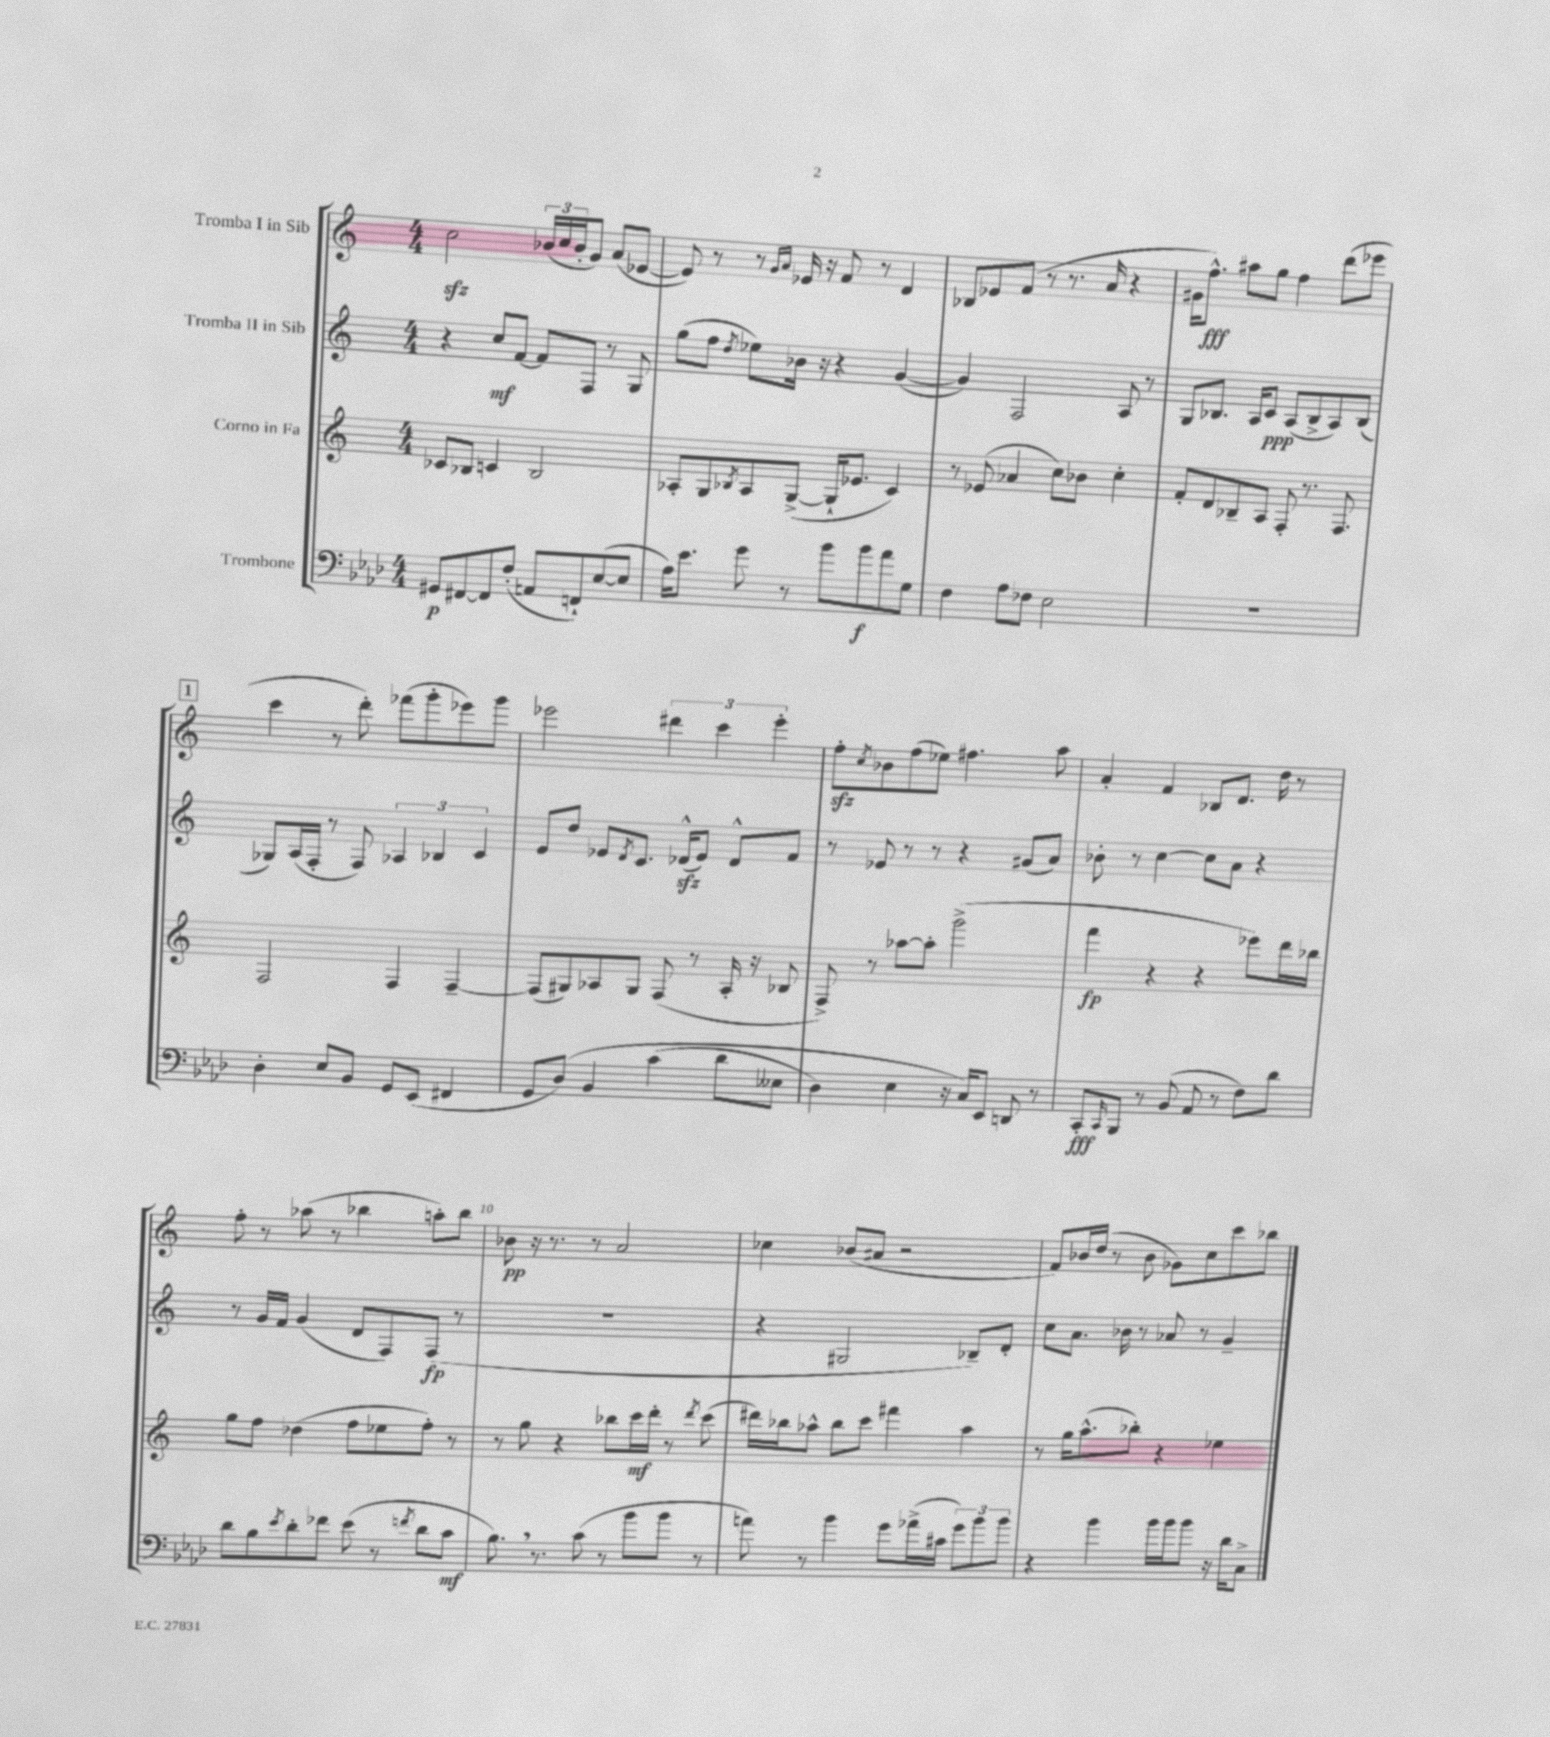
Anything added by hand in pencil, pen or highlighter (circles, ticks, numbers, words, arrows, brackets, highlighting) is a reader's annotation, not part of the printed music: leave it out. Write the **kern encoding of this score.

**kern	**dynam	**kern	**dynam	**kern	**dynam	**kern	**dynam
*part4	*part4	*part3	*part3	*part2	*part2	*part1	*part1
*staff4	*staff4	*staff3	*staff3	*staff2	*staff2	*staff1	*staff1
*I"Trombone	*	*I"Corno in Fa	*	*I"Tromba II in Sib	*	*I"Tromba I in Sib	*
*clefF4	*	*clefG2	*	*clefG2	*	*clefG2	*
*k[b-e-a-d-]	*	*k[]	*	*k[]	*	*k[]	*
*M4/4	*	*M4/4	*	*M4/4	*	*M4/4	*
=1	=1	=1	=1	=1	=1	=1	=1
8GG#X/L	p	8c-X/L	.	4r	.	2cczz\	.
[8FF#X/	.	8B-X/J	.	.	.	.	.
8FF#/]	.	4cn/	.	8cc/L	mf	.	.
(8F'/J	.	.	.	[8f/J	.	.	.
8AAn/L	.	2B-/	.	8f/L]	.	(24b-X/LL	.
.	.	.	.	.	.	24cc/	.
.	.	.	.	.	.	24b-'/J	.
8FFn`/)	.	.	.	8F/J	.	8g/J)	.
([8E-/	.	.	.	8r	.	(8a/L	.
8E-/J]	.	.	.	8G/	.	[8e-X/J	.
=2	=2	=2	=2	=2	=2	=2	=2
16A-\KL)	.	8A-X'/L	.	(8gg\L	.	8e-/])	.
8.e-\J	.	.	.	.	.	.	.
.	.	8G/	.	8ff\J	.	8r	.
.	.	8qB-X/	.	8qdd/	.	.	.
8g\	.	8A-/	.	8ee-X\L)	.	8r	.
.	.	.	.	.	.	16qqg/LL	.
.	.	.	.	.	.	16qqa/JJ	.
8r	.	([8G^/J	.	16b-X\Jk	.	16e-X/	.
.	.	.	.	16r	.	16r	.
8b-\L	.	16G`/KL]	.	4r	.	8f/	.
.	.	8.e-X/J	.	.	.	.	.
8b-\	f	.	.	.	.	8r	.
8a-\	.	4c/)	.	([4g/	.	4d/	.
8G\J	.	.	.	.	.	.	.
=3	=3	=3	=3	=3	=3	=3	=3
4F\	.	8r	.	4g/])	.	8B-X/L	.
.	.	(8e-X/	.	.	.	8e-X/	.
8A-\L	.	4a-X/	.	2F/	.	(8f/J	.
8F-X\J	.	.	.	.	.	8r	.
2E-\	.	8cc\L)	.	.	.	8.r	.
.	.	8b-X\J	.	.	.	.	.
.	.	.	.	.	.	16a/	.
.	.	4cc'\	.	8A/	.	4r	.
.	.	.	.	8r	.	.	.
=4	=4	=4	=4	=4	=4	=4	=4
1r	.	8f'/L	.	8G/L	.	16g#X\KL	.
.	.	.	.	.	.	8.ff^^\J)	fff
.	.	8d/	.	8.B-X/J	.	.	.
.	.	8B-X~/	.	.	.	8aa#X\L	.
.	.	.	.	16A/KL	.	.	.
.	.	8A/J	.	8c/J	ppp	8gg\J	.
.	.	8F'/	.	(8A/L	.	4ff\	.
.	.	8.r	.	8B-^/	.	.	.
.	.	.	.	8A/)	.	(8ddd\L	.
.	.	8.F/	.	.	.	.	.
.	.	.	.	(8B-/J	.	8eee-X\J	.
!!LO:LB:g=z
!!LO:REH:place=s1:t=1
=5	=5	=5	=5	=5	=5	=5	=5
4D-'\	.	2F/	.	8G-X/L)	.	4ccc\	.
.	.	.	.	(16A/L	.	.	.
.	.	.	.	16F'/JJ	.	.	.
8E-/L	.	.	.	8r	.	8r	.
8BB-/J	.	.	.	8F/)	.	8ddd'\)	.
8GG/L	.	4F/	.	6A-X/	.	(8fff-X\L	.
(8EE-/J	.	.	.	.	.	8ggg'\	.
.	.	.	.	6B-X/	.	.	.
4FF#X/	.	[4F~/	.	.	.	8eee-X\)	.
.	.	.	.	6c/	.	.	.
.	.	.	.	.	.	8ggg\J	.
=6	=6	=6	=6	=6	=6	=6	=6
8GG/L	.	(8F/L]	.	8e/L	.	2eee-X\	.
(8D-/J)	.	8G#X/)	.	8dd/J	.	.	.
4BB-/	.	8A-X/	.	8e-X/L	.	.	.
.	.	.	.	8qd/	.	.	.
.	.	8G#/J	.	8.c/J	.	.	.
(4c\	.	(8F/	.	.	.	6ddd#X\	.
.	.	.	.	(16d-Xzz^^/KL	.	.	.
.	.	8r	.	8e-/J)	.	.	.
.	.	.	.	.	.	6ccc\	.
8d-\L	.	16A-'/	.	8d-^^/L	.	.	.
.	.	16r	.	.	.	.	.
.	.	.	.	.	.	6eee-'\	.
8E--X\J	.	8B-X/	.	8f/J	.	.	.
=7	=7	=7	=7	=7	=7	=7	=7
4D-\)	.	8F^/)	.	8r	.	8ffzz'\L	.
.	.	.	.	.	.	8qcc/	.
.	.	8r	.	8e-X/	.	8b-X\	.
4E-\	.	[8aa-X\L	.	8r	.	(8ff\	.
.	.	8aa-'\J]	.	8r	.	8ee-X\J)	.
16r	.	(2ggg^\	.	4r	.	4.ff#X\	.
16C/KL)	.	.	.	.	.	.	.
8EE-/J	.	.	.	.	.	.	.
8DDn/	.	.	.	(8g#X/L	.	.	.
8r	.	.	.	8a/J)	.	8aa\	.
=8	=8	=8	=8	=8	=8	=8	=8
8CC'/L	fff	4fff\	fp	8b-X'\	.	4a'/	.
16qqCC/	.	.	.	.	.	.	.
8BBB-/J	.	.	.	8r	.	.	.
8r	.	4r	.	[4cc\	.	4f/	.
(8BB-/	.	.	.	.	.	.	.
8AA-/	.	4r	.	8cc\L]	.	8B-X/L	.
8r	.	.	.	8a\J	.	8.d/J	.
8F\L)	.	8eee-X\L)	.	4r	.	.	.
.	.	.	.	.	.	16dd\	.
8d-\J	.	16ddd\L	.	.	.	8r	.
.	.	16bb-X\JJ	.	.	.	.	.
!!LO:LB:g=z
=9	=9	=9	=9	=9	=9	=9	=9
8d-\L	.	8gg\L	.	8r	.	8ff'\	.
8B-\	.	8ff\J	.	16g/LL	.	8r	.
.	.	.	.	16f/JJ	.	.	.
8qe-/	.	.	.	.	.	.	.
8d-'\	.	(4dd-X\	.	(4g/	.	(8aa-X\	.
8f-X\J	.	.	.	.	.	8r	.
(8e-\	.	8ff\L	.	8d/L	.	4bb-X\	.
8r	.	8ee-X\	.	8F/)	.	.	.
8qfn/	.	.	.	.	.	.	.
8d-\L	.	8ff'\J)	.	(8F/J	fp	8aan'\L)	.
8c\J	mf	8r	.	8r	.	8bb-\J	.
=10	=10	=10	=10	=10	=10	=10	=10
8.B-,\)	.	8r	.	1r	.	8b-X\	pp
.	.	8gg\	.	.	.	16r	.
8.r	.	.	.	.	.	8.r	.
.	.	4r	.	.	.	.	.
(8c\	.	.	.	.	.	8r	.
8r	.	8bb-X\L	.	.	.	2a/	.
8b-\L	.	16ccc\L	mf	.	.	.	.
.	.	16ddd'\JJ	.	.	.	.	.
8b-\J	.	8r	.	.	.	.	.
.	.	8qddd/	.	.	.	.	.
8r	.	(8ccc\	.	.	.	.	.
=11	=11	=11	=11	=11	=11	=11	=11
8an\)	.	16ddd#X\LL)	.	4r	.	4cc-X\	.
.	.	16bb-X\J	.	.	.	.	.
8r	.	8aa-X^^\J	.	.	.	.	.
4b-\	.	8bb-\L	.	2G#X/	.	(8b-X/L	.
.	.	8ccc\J	.	.	.	8a#X/J	.
8g\L	.	4fff#X\	.	.	.	2r	.
(16a-X^\L	.	.	.	.	.	.	.
16c#X\JJ	.	.	.	.	.	.	.
12g\L)	.	4aa-\	.	8B-X~/L)	.	.	.
12b-\	.	.	.	.	.	.	.
.	.	.	.	8d'/J	.	.	.
12b-\J	.	.	.	.	.	.	.
=12	=12	=12	=12	=12	=12	=12	=12
4r	.	8r	.	8cc\L	.	8f/L)	.
.	.	16gg\KL	.	8.a\J	.	16b-X/L	.
.	.	(8.aa^^\	.	.	.	(16dd/JJ	.
4b-\	.	.	.	.	.	8r	.
.	.	.	.	16b-X\	.	.	.
.	.	8bb-X'\J)	.	8r	.	8b-\	.
16b-\LL	.	4r	.	8a-X/	.	8g-X\L)	.
16b-\J	.	.	.	.	.	.	.
8b-\J	.	.	.	8r	.	8cc\	.
16r	.	4ee-X\	.	4g~/	.	8ccc\	.
16d-\KL	.	.	.	.	.	.	.
8C^\J	.	.	.	.	.	8bb-X\J	.
==	==	==	==	==	==	==	==
*-	*-	*-	*-	*-	*-	*-	*-
